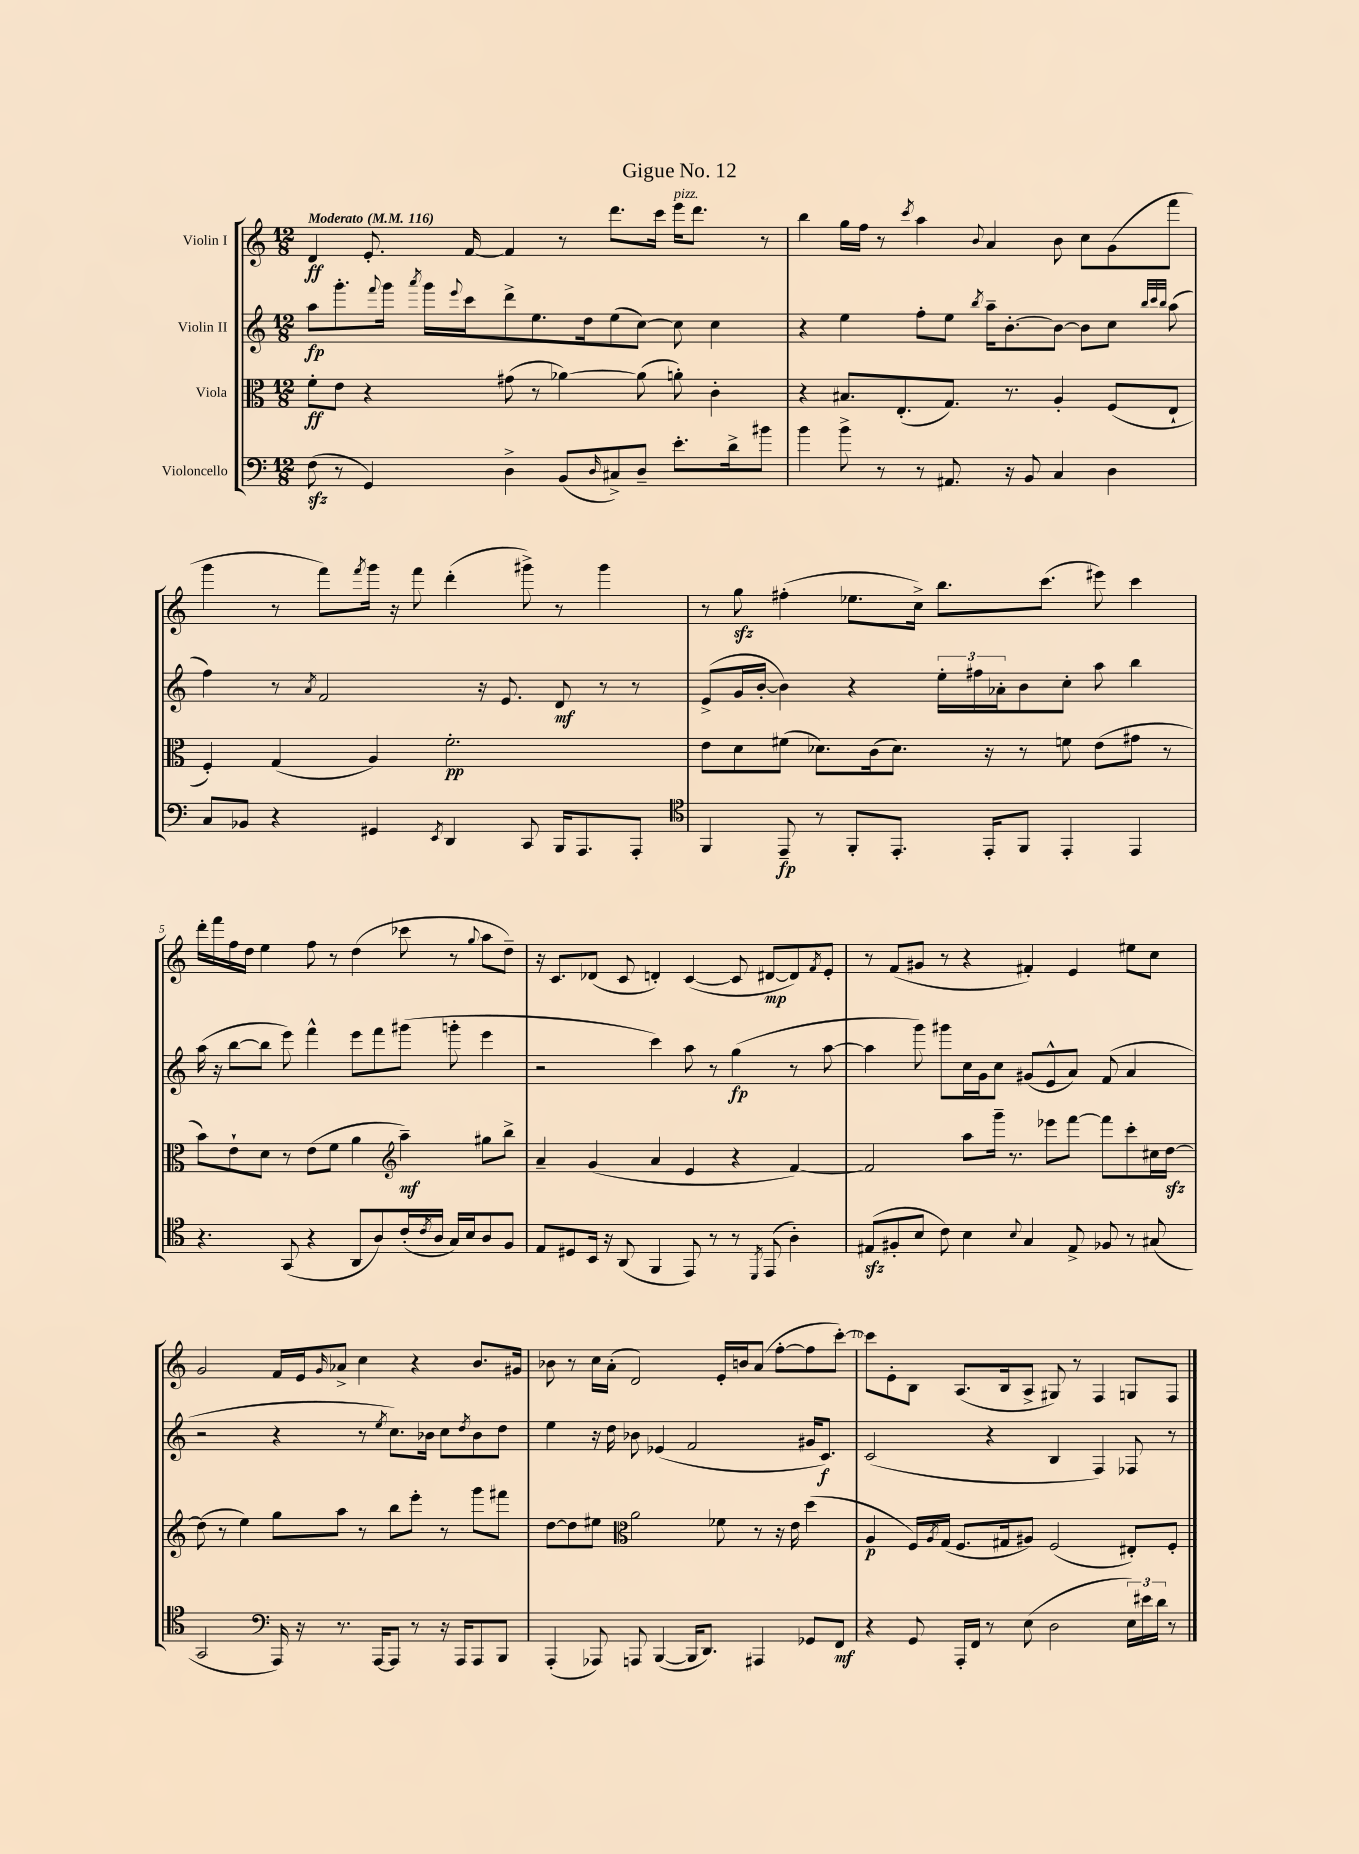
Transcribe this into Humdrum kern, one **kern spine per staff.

**kern	**dynam	**kern	**dynam	**kern	**dynam	**kern	**dynam
*part4	*part4	*part3	*part3	*part2	*part2	*part1	*part1
*staff4	*staff4	*staff3	*staff3	*staff2	*staff2	*staff1	*staff1
*I"Violoncello	*	*I"Viola	*	*I"Violin II	*	*I"Violin I	*
*clefF4	*	*clefC3	*	*clefG2	*	*clefG2	*
*k[]	*	*k[]	*	*k[]	*	*k[]	*
*M12/8	*	*M12/8	*	*M12/8	*	*M12/8	*
*MM116	*	*MM116	*	*MM116	*	*MM116	*
=1	=1	=1	=1	=1	=1	=1	=1
!	!	!	!	!	!	!LO:TX:a:B:t=Moderato	!
(8Fzz\	.	8f'\L	ff	8aa\L	fp	4d/	ff
8r	.	8e\J	.	8.ggg'\	.	.	.
4GG/)	.	4r	.	.	.	8.e'/	.
.	.	.	.	8qqfff/	.	.	.
.	.	.	.	16ggg\Jk	.	.	.
.	.	.	.	8qaaa/	.	.	.
.	.	.	.	16ggg\LL	.	.	.
.	.	.	.	8qqeee/	.	.	.
.	.	.	.	16ccc\J	.	[16f/	.
4D^\	.	(8g#X\	.	8ddd^\	.	4f/]	.
.	.	8r	.	8.ee\	.	.	.
(8BB/L	.	[4a-X\)	.	.	.	8r	.
.	.	.	.	16dd\k	.	.	.
16qqD/	.	.	.	.	.	.	.
8C#X^/)	.	.	.	(8ee\	.	8.ddd\L	.
8D~/J	.	(8a-\]	.	[8cc\J)	.	.	.
.	.	.	.	.	.	16ccc\Jk	.
!	!	!	!	!	!	!LO:TX:a:i:t=pizz.	!
8.e'\L	.	8an'\)	.	8cc\]	.	16eee\KL	.
.	.	.	.	.	.	8.ddd\J	.
.	.	4c'\	.	4cc\	.	.	.
16d^\k	.	.	.	.	.	.	.
8b#X\J	.	.	.	.	.	8r	.
=2	=2	=2	=2	=2	=2	=2	=2
4b\	.	4r	.	4r	.	4bb\	.
8b^\	.	8.B#X/L	.	4ee\	.	16gg\LL	.
.	.	.	.	.	.	16ff\JJ	.
8r	.	.	.	.	.	8r	.
.	.	(8.E'/	.	.	.	.	.
.	.	.	.	.	.	8qccc/	.
8r	.	.	.	8ff'\L	.	4aa\	.
8.AA#X/	.	8.G/J)	.	8ee\J	.	.	.
.	.	.	.	8qbb/	.	8qqb/	.
.	.	.	.	16aa~\KL	.	4a/	.
16r	.	8.r	.	[8.b'\	.	.	.
8BB/	.	.	.	.	.	.	.
4C/	.	4A'/	.	8b\J_	.	8b\	.
.	.	.	.	8b\L]	.	8cc\L	.
4D\	.	(8F/L	.	8cc\J	.	(8g\	.
.	.	.	.	32qqbb/LLL	.	.	.
.	.	.	.	32qqccc/	.	.	.
.	.	.	.	32qqbb/JJJ	.	.	.
.	.	8E`/J	.	(8aa\	.	8fff\J	.
!!LO:LB:g=z
=3	=3	=3	=3	=3	=3	=3	=3
8C/L	.	4F'/)	.	4ff\)	.	4ggg\	.
8BB-X/J	.	.	.	.	.	.	.
4r	.	(4G/	.	8r	.	8r	.
.	.	.	.	8qa/	.	.	.
.	.	.	.	2f/	.	8fff\L)	.
.	.	.	.	.	.	8qfff/	.
4GG#X/	.	4A/)	.	.	.	16ggg\Jk	.
.	.	.	.	.	.	16r	.
.	.	.	.	.	.	8fff\	.
8qEE/	.	.	.	.	.	.	.
4DD/	.	2.f'\	pp	.	.	(4ddd'\	.
.	.	.	.	16r	.	.	.
.	.	.	.	8.e/	.	.	.
8CC/	.	.	.	.	.	8ggg#X^\)	.
16BBB/KL	.	.	.	8d/	mf	8r	.
8.AAA/	.	.	.	.	.	.	.
.	.	.	.	8r	.	4ggg#\	.
8AAA'/J	.	.	.	8r	.	.	.
=4	=4	=4	=4	=4	=4	=4	=4
*clefC4	*	*	*	*	*	*	*
4FF/	.	8e\L	.	(8e^/L	.	8r	.
.	.	8d\	.	16g/L	.	8ggzz\	.
.	.	.	.	[16b'/JJ	.	.	.
8EE~/	fp	(8f#X\J	.	4b\])	.	(4ff#X'\	.
8r	.	8.d-X\L)	.	.	.	.	.
8FF'/L	.	.	.	4r	.	8.ee-X\L	.
.	.	(16c\k	.	.	.	.	.
8.EE'/J	.	8.d-\J)	.	.	.	.	.
.	.	.	.	.	.	16cc^\Jk)	.
.	.	.	.	24ee'\LL	.	8.bb\L	.
.	.	.	.	24ff#X\	.	.	.
16EE'/KL	.	16r	.	.	.	.	.
.	.	.	.	24a-X'\J	.	.	.
8FF/J	.	8r	.	8b\	.	.	.
.	.	.	.	.	.	(8.ccc\J	.
4EE'/	.	8fn\	.	8cc'\J	.	.	.
.	.	(8e\L	.	8aa\	.	8eee#X\)	.
4EE/	.	8g#X\J	.	4bb\	.	4ccc\	.
.	.	8r	.	.	.	.	.
!!LO:LB:g=z
=5	=5	=5	=5	=5	=5	=5	=5
4.r	.	8b\L)	.	(16aa\	.	16ddd'\LL	.
.	.	.	.	16r	.	16fff\	.
.	.	8e`\	.	[8bb\L	.	16ff\	.
.	.	.	.	.	.	16dd\JJ	.
.	.	8d\J	.	8bb\J]	.	4ee\	.
(8GG/	.	8r	.	8eee\)	.	.	.
4r	.	(8e\L	.	4fff^^\	.	8ff\	.
.	.	8f\J	.	.	.	8r	.
8AA/L	.	4a\	.	8eee\L	.	(4dd\	.
8A/)	.	.	.	8fff\	.	.	.
*	*	*clefG2	*	*	*	*	*
(16c'/L	.	4aa~\)	mf	(8ggg#X\J	.	8ccc-X\	.
8qc/	.	.	.	.	.	.	.
16A/JJ	.	.	.	.	.	.	.
16G/LL)	.	.	.	8gggn'\	.	8r	.
16B/J	.	.	.	.	.	.	.
.	.	.	.	.	.	8qqgg/	.
8A/	.	8gg#X\L	.	4eee\	.	8aa\L	.
8F/J	.	8bb^\J	.	.	.	8dd~\J)	.
=6	=6	=6	=6	=6	=6	=6	=6
8E/L	.	4a~/	.	2r	.	16r	.
.	.	.	.	.	.	8.c/L	.
8D#X/	.	.	.	.	.	.	.
16BB/Jk	.	(4g/	.	.	.	(8d-X/J	.
16r	.	.	.	.	.	.	.
(8AA/	.	.	.	.	.	8c/	.
4FF/	.	4a/	.	4ccc\)	.	4dn'/)	.
8EE/)	.	4e/	.	8aa\	.	([4c/	.
8r	.	.	.	8r	.	.	.
8r	.	4r	.	(4gg\	fp	8c/]	.
8qDD/	.	.	.	.	.	.	.
(8EE/	.	.	.	.	.	[8d#X/L	mp
4A'\)	.	[4f/)	.	8r	.	8d#/])	.
.	.	.	.	.	.	8qf/	.
.	.	.	.	[8aa\	.	8e'/J	.
=7	=7	=7	=7	=7	=7	=7	=7
(8E#Xzz/L	.	2f/]	.	4aa\]	.	8r	.
8F#X'/	.	.	.	.	.	(8f/L	.
8B/J	.	.	.	8ggg\)	.	8g#X/J	.
8c\)	.	.	.	8ggg#X\L	.	8r	.
4B\	.	8aa\L	.	16cc\L	.	4r	.
.	.	.	.	16g\J	.	.	.
.	.	16ggg~\Jk	.	8cc\J	.	.	.
.	.	8.r	.	.	.	.	.
8qqB/	.	.	.	.	.	.	.
4G/	.	.	.	(8g#X/L	.	4f#X'/)	.
.	.	8eee-X\L	.	8e^^/	.	.	.
8E#^/	.	[8fff\J	.	8a/J)	.	4e/	.
8F-X/	.	8fff\L]	.	(8f/	.	.	.
8r	.	8ccc'\	.	4a/	.	8ee#X\L	.
(8G#X/	.	16cc#X\L	.	.	.	8cc\J	.
.	.	[16ddzz\JJ	.	.	.	.	.
!!LO:LB:g=z
=8	=8	=8	=8	=8	=8	=8	=8
2GG/	.	(8dd\]	.	2r	.	2g/	.
.	.	8r	.	.	.	.	.
.	.	4ee\)	.	.	.	.	.
*clefF4	*	*	*	*	*	*	*
16AAA/)	.	8gg\L	.	4r	.	16f/LL	.
16r	.	.	.	.	.	16e/J	.
.	.	.	.	.	.	16qqg/	.
8.r	.	8aa\J	.	.	.	8a-X^/J	.
.	.	8r	.	8r	.	4cc\	.
[16AAA/KL	.	.	.	.	.	.	.
.	.	.	.	8qee/	.	.	.
8AAA/J]	.	8bb\L	.	8.cc\L)	.	.	.
8r	.	8eee'\J	.	.	.	4r	.
.	.	.	.	16b-X\Jk	.	.	.
16r	.	8r	.	8cc\L	.	.	.
16AAA/KL	.	.	.	.	.	.	.
.	.	.	.	8qdd/	.	.	.
8AAA/	.	8ggg\L	.	8b-\	.	8.b/L	.
8BBB/J	.	8fff#X\J	.	8dd\J	.	.	.
.	.	.	.	.	.	16g#X/Jk	.
=9	=9	=9	=9	=9	=9	=9	=9
(4AAA'/	.	[8dd\L	.	4ee\	.	8b-X\	.
.	.	8dd\]	.	.	.	8r	.
8AAA-X/)	.	8ee#X\J	.	16r	.	16cc\LL	.
.	.	.	.	16dd\	.	(16a'\JJ	.
*	*	*clefC3	*	*	*	*	*
8AAAn/	.	2a\	.	8b-X\	.	2d/)	.
([4BBB/	.	.	.	(4e-X/	.	.	.
16BBB/KL]	.	.	.	2f/	.	.	.
8.DD/J)	.	.	.	.	.	.	.
.	.	8f-X\	.	.	.	16e'/LL	.
.	.	.	.	.	.	16bn/J	.
4AAA#X/	.	8r	.	.	.	(8a/J	.
.	.	16r	.	.	.	[8ff'\L	.
.	.	16e\	.	.	.	.	.
8GG-X/L	.	(4dd\	.	16g#X/KL	.	8ff\]	.
.	.	.	.	8.c/J)	f	.	.
8FF/J	mf	.	.	.	.	[8ccc'\J)	.
=10	=10	=10	=10	=10	=10	=10	=10
4r	.	4A/	p	(2c/	.	8ccc\L]	.
.	.	.	.	.	.	8e'\	.
8GG/	.	16F/LL)	.	.	.	8B\J	.
.	.	8qA/	.	.	.	.	.
.	.	(16G/JJ	.	.	.	.	.
16AAA'/LL	.	8.F/L	.	.	.	(8.A/L	.
16FF/JJ	.	.	.	.	.	.	.
8r	.	.	.	4r	.	.	.
.	.	16G#X/k	.	.	.	16B/k	.
(8E\	.	8A#X/J)	.	.	.	8A^/J	.
2D\	.	(2F/	.	4B/	.	8G#X/)	.
.	.	.	.	.	.	8r	.
.	.	.	.	4F/)	.	4F/	.
24E\LL)	.	8E#X'/L)	.	8F-X/	.	8Gn/L	.
24e#X\	.	.	.	.	.	.	.
24d\JJ	.	.	.	.	.	.	.
8r	.	8F'/J	.	8r	.	8F/J	.
==	==	==	==	==	==	==	==
*-	*-	*-	*-	*-	*-	*-	*-
